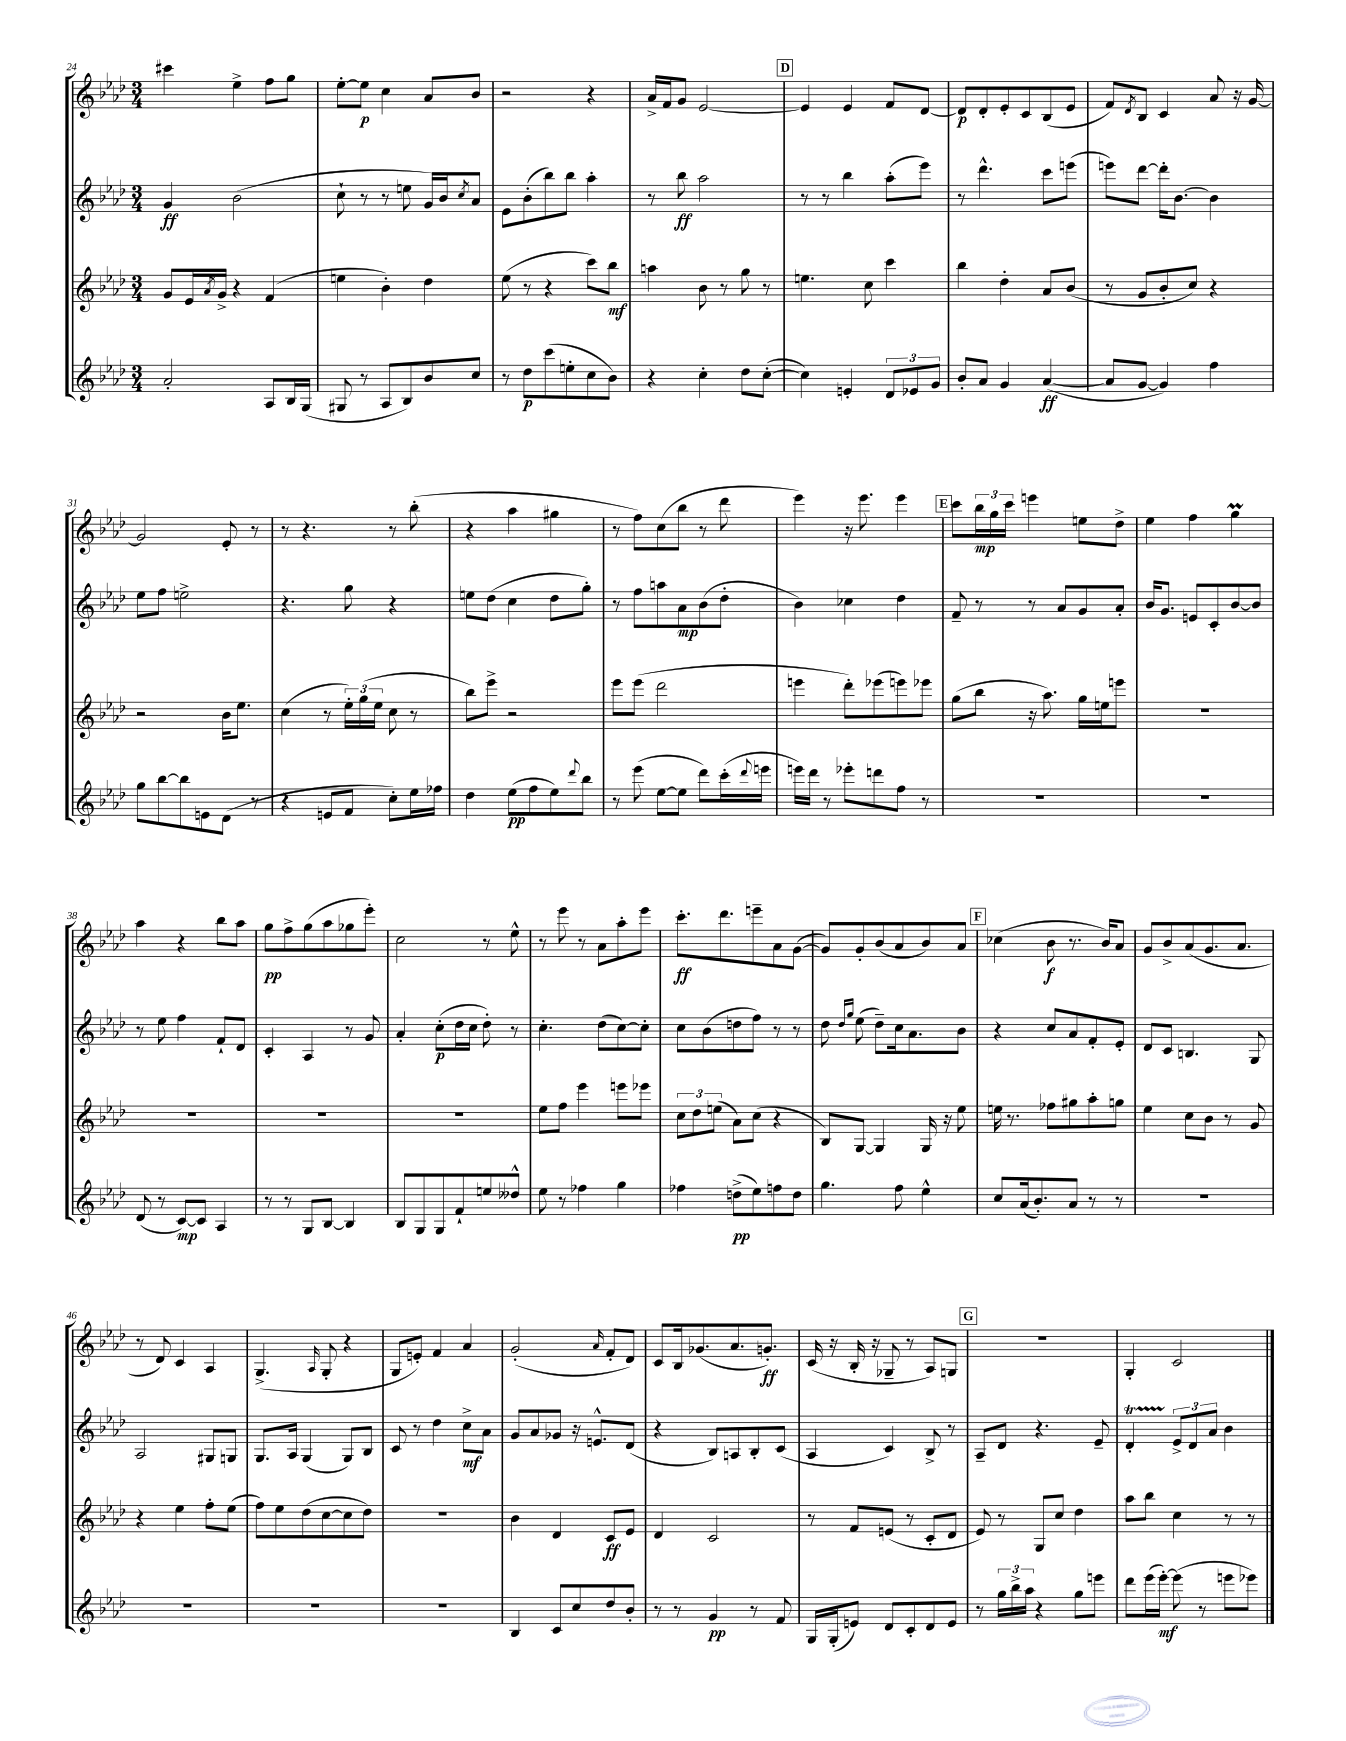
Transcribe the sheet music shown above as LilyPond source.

<<
\new StaffGroup <<
\new Staff = "s0" {
    \clef treble \key aes \major \numericTimeSignature \time 3/4
    cis'''4 ees''4-> f''8 g''8 |
    ees''8~-. ees''8\p c''4 aes'8 bes'8 |
    r2 r4 |
    aes'16-> f'16 g'8 ees'2~ |
    \mark \markup { \box "D" } ees'4 ees'4 f'8 des'8~ |
    des'8\p des'8-. ees'8-. c'8 bes8( ees'8 |
    f'8) \acciaccatura { des'8 } bes8 c'4 aes'8 r16 g'16~ |
    g'2 ees'8-. r8 |
    r8 r4. r8 bes''8-.( |
    r4 aes''4 gis''4 |
    r8 f''8) c''8( bes''8 r8 des'''8 |
    ees'''4) r16 ees'''8. ees'''4 |
    \mark \markup { \box "E" } c'''8 \tuplet 3/2 { bes''16\mp g''16 c'''16 } e'''4 e''8 des''8-> |
    ees''4 f''4 g''4\prall |
    aes''4 r4 bes''8 aes''8 |
    g''8\pp f''8-> g''8( aes''8 ges''8 ees'''8-.) |
    c''2 r8 ees''8-^ |
    r8 ees'''8 r8 aes'8 aes''8-. ees'''8 |
    c'''8.-.\ff des'''8. e'''8-- aes'8 g'8~( |
    g'8) g'8-. bes'8( aes'8 bes'8) aes'8 |
    \mark \markup { \box "F" } ces''4( bes'8\f r8. bes'16) aes'8 |
    g'8 bes'8-> aes'8( g'8. aes'8. |
    r8 des'8) c'4 aes4 |
    g4.->( \grace { aes16 } g8-. r4 |
    g8 e'8-.) f'4 aes'4 |
    g'2-.( \grace { aes'16 } f'8-. des'8) |
    c'8 bes16 ges'8.( aes'8. g'8.-.\ff) |
    c'16( r16 bes16-. r16 ges8-- r8 aes8) g8 |
    \mark \markup { \box "G" } R2. |
    g4-. c'2 \bar "|." |
}
\new Staff = "s1" {
    \clef treble \key aes \major \numericTimeSignature \time 3/4
    g'4\ff bes'2( |
    c''8-! r8 r8 e''8 g'16) bes'16 \acciaccatura { c''8 } aes'8 |
    ees'8 bes'8-.( bes''8) bes''8 aes''4-. |
    r8 bes''8\ff aes''2 |
    \mark \markup { \box "D" } r8 r8 bes''4 aes''8-.( ees'''8) |
    r8 des'''4.-^ c'''8 e'''8( |
    e'''8) des'''8~ des'''16-. bes'8.~ bes'4 |
    ees''8 f''8 e''2-> |
    r4. g''8 r4 |
    e''8 des''8( c''4 des''8 g''8-.) |
    r8 f''8 a''8 aes'8\mp bes'8( des''8-. |
    bes'4) ces''4 des''4 |
    \mark \markup { \box "E" } f'8-- r8 r8 aes'8 g'8 aes'8-. |
    bes'16 g'8. e'8 c'8-. bes'8~ bes'8 |
    r8 ees''8 f''4 f'8-! des'8 |
    c'4-. aes4 r8 g'8 |
    aes'4-. c''8-.\p( des''16 c''16 des''8-.) r8 |
    c''4.-. des''8( c''8~) c''8-. |
    c''8 bes'8( d''8 f''8) r8 r8 |
    des''8 \grace { des''16 g''16 } ees''8( des''8--) c''16 aes'8. bes'8 |
    \mark \markup { \box "F" } r4 c''8 aes'8 f'8-. ees'8-. |
    des'8 c'8 b4. g8 |
    aes2 gis8 g8 |
    g8. aes16 g4( g8) bes8 |
    c'8 r8 des''4 c''8->\mf aes'8 |
    g'8 aes'8 ges'8 r16 e'8.-^ des'8( |
    r4 bes8) a8 bes8-. c'8( |
    aes4 c'4) bes8-> r8 |
    \mark \markup { \box "G" } aes8-- des'8 r4. ees'8-- |
    des'4-.\startTrillSpan \tuplet 3/2 { ees'8->\stopTrillSpan des'8 aes'8 } bes'4 \bar "|." |
}
\new Staff = "s2" {
    \clef treble \key aes \major \numericTimeSignature \time 3/4
    g'8 ees'16 \acciaccatura { aes'8 } g'16-> r4 f'4( |
    e''4 bes'4-.) des''4 |
    ees''8( r8 r4 c'''8) bes''8\mf |
    a''4 bes'8 r8 g''8 r8 |
    \mark \markup { \box "D" } e''4. c''8 c'''4 |
    bes''4 des''4-. aes'8 bes'8( |
    r8 g'8 bes'8-. c''8) r4 |
    r2 bes'16 ees''8. |
    c''4( r8 \tuplet 3/2 { ees''16-.) g''16( ees''16 } c''8 r8 |
    bes''8) ees'''8-> r2 |
    ees'''8 ees'''8( des'''2 |
    e'''4 des'''8-.) ees'''8( e'''8) ees'''8 |
    \mark \markup { \box "E" } g''8( bes''8 r16 aes''8.) g''16 e''16 e'''8 |
    R2. |
    R2. |
    R2. |
    R2. |
    ees''8 f''8 ees'''4 e'''8 ees'''8 |
    \tuplet 3/2 { c''8 des''8 e''8( } aes'8) c''8( r4 |
    bes8) g8~ g4 g16 r16 ees''8 |
    \mark \markup { \box "F" } e''16 r8. fes''8 gis''8 aes''8-. g''8 |
    ees''4 c''8 bes'8 r8 g'8 |
    r4 ees''4 f''8-. ees''8( |
    f''8) ees''8 des''8( c''8~ c''8 des''8) |
    R2. |
    bes'4 des'4 c'8\ff ees'8 |
    des'4 c'2 |
    r8 f'8 e'8( r8 c'8-. des'8 |
    \mark \markup { \box "G" } ees'8) r8 g8 c''8 des''4 |
    aes''8 bes''8 c''4 r8 r8 \bar "|." |
}
\new Staff = "s3" {
    \clef treble \key aes \major \numericTimeSignature \time 3/4
    aes'2-. aes8 bes16 g16( |
    gis8 r8 aes8 bes8) bes'8 c''8 |
    r8 des''8\p c'''8( e''8-. c''8 bes'8) |
    r4 c''4-. des''8 c''8~-.( |
    \mark \markup { \box "D" } c''4) e'4-. \tuplet 3/2 { des'8 ees'8 g'8 } |
    bes'8-. aes'8 g'4 aes'4~\ff( |
    aes'8 g'8~ g'4) f''4 |
    g''8 bes''8~ bes''8 e'8 des'8( r8 |
    r4 e'8 f'8 c''8-.) ees''16 fes''16 |
    des''4 ees''8\pp( f''8 ees''8) \appoggiatura { des'''8 } bes''8 |
    r8 ees'''8( ees''8~ ees''8 des'''8) c'''16-.( \appoggiatura { des'''8 } e'''16 |
    e'''16) des'''16 r8 ees'''8-. d'''8 f''8 r8 |
    \mark \markup { \box "E" } R2. |
    R2. |
    des'8( r8 c'8~\mp) c'8 aes4 |
    r8 r8 g8 bes8~ bes4 |
    bes8 g8 g8 f'8-! e''8 deses''8-^ |
    ees''8 r8 fes''4 g''4 |
    fes''4 d''8->\pp( ees''8) f''8 d''8 |
    g''4. f''8 ees''4-^ |
    \mark \markup { \box "F" } c''8 aes'16( bes'8.-.) aes'8 r8 r8 |
    R2. |
    R2. |
    R2. |
    R2. |
    bes4 c'8 c''8 des''8 bes'8-. |
    r8 r8 g'4\pp r8 f'8 |
    g16 g16-.( e'8) des'8 c'8-. des'8 e'8 |
    \mark \markup { \box "G" } r8 \tuplet 3/2 { g''16 bes''16-> aes''16 } r4 g''8 e'''8 |
    des'''8 ees'''16( ees'''16~-.\mf) ees'''8( r8 e'''8 ees'''8) \bar "|." |
}
>>
>>
\layout { \context { \Score currentBarNumber = #24 } }
